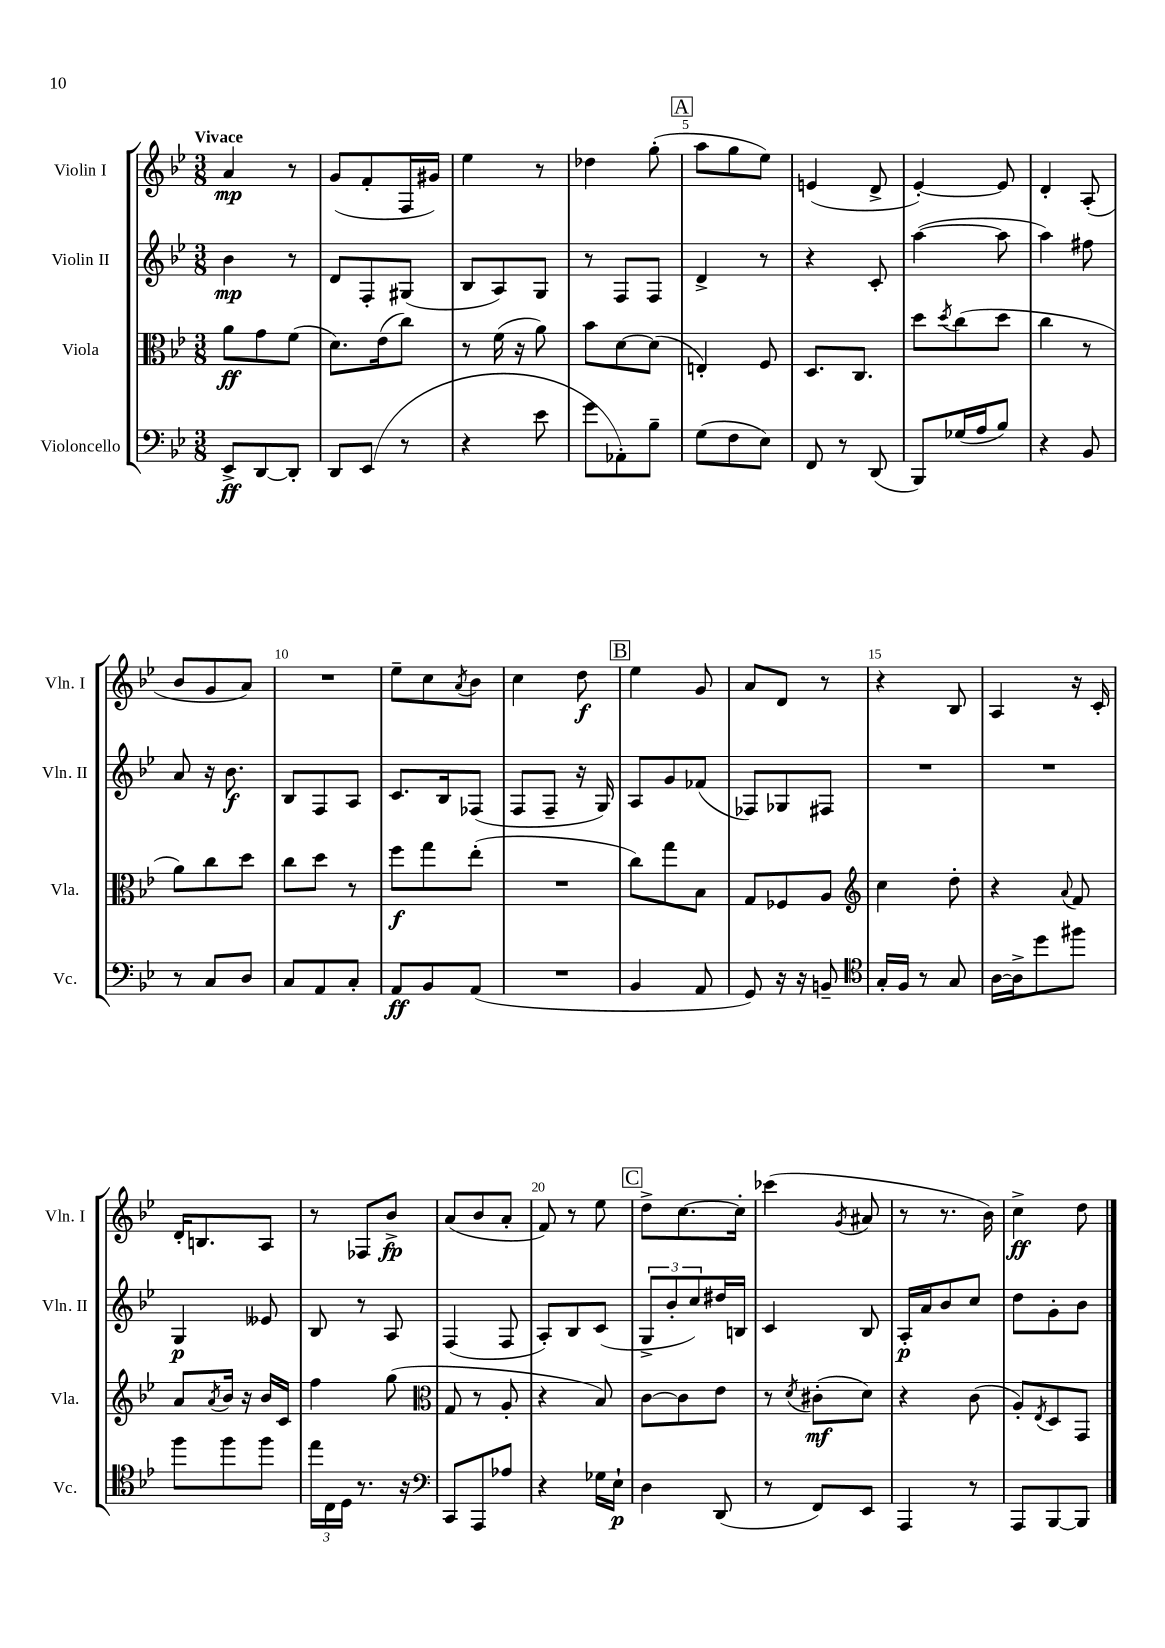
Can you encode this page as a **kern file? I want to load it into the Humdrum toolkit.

**kern	**kern	**kern	**kern
*staff4	*staff3	*staff2	*staff1
*clefF4	*clefC3	*clefG2	*clefG2
*k[b-e-]	*k[b-e-]	*k[b-e-]	*k[b-e-]
*M3/8	*M3/8	*M3/8	*M3/8
8EE-^/L	8a\L	4b-\	4a/
[8DD/	8g\	.	.
8DD'/]J	(8f\J	8r	8r
=	=	=	=
8DD/L	8.d\L)	8d/L	(8g/L
(8EE-/J	.	8F'/	8f'/
.	(16e-\k	.	.
8r	8cc\J)	(8G#/J	16F/L
.	.	.	16g#/JJ)
=	=	=	=
4r	8r	8B-/L	4ee-\
.	(16f\	8A/)	.
.	16r	.	.
8e-\	8a\)	8G/J	8r
=	=	=	=
8g\L	8b-\L	8r	4dd-\
8AA-'\)	[8d\	8F/L	.
8B-~\J	(8d\]J	8F/J	(8gg'\
=	=	=	=
(8G\L	4E'/)	4d^/	8aa\L
8F\	.	.	8gg\
8E-\J)	8F/	8r	8ee-\J)
=	=	=	=
8FF/	8.D/L	4r	(4e/
8r	.	.	.
.	8.C/J	.	.
(8DD/	.	8c'/	8d^/
=	=	=	=
8BBB-/L)	8dd\L	([4aa\	[4e-'/)
.	8qdd/	.	.
(16G-/L	(8cc\	.	.
16A/J	.	.	.
8B-/J)	8dd\J	8aa\]	8e-/]
=	=	=	=
4r	4cc\	4aa\)	4d'/
8BB-/	8r	8ff#\	(8A'/
=	=	=	=
8r	8a\L)	8a/	8b-/L
8C/L	8cc\	16r	8g/
.	.	8.b-\	.
8D/J	8dd\J	.	8a/J)
=	=	=	=
8C/L	8cc\L	8B-/L	4.r
8AA/	8dd\J	8F/	.
8C'/J	8r	8A/J	.
=	=	=	=
8AA/L	8ff\L	8.c/L	8ee-~\L
8BB-/	8gg\	.	8cc\
.	.	16B-/k	.
.	.	.	8qa/
(8AA/J	(8ee-'\J	(8F-/J	8b-\J
=	=	=	=
4.r	4.r	8F/L	4cc\
.	.	8F~/J	.
.	.	16r	8dd\
.	.	16G/)	.
=	=	=	=
4BB-/	8cc\L)	8A/L	4ee-\
.	8gg\	8g/	.
8AA/	8B-\J	(8f-/J	8g/
=	=	=	=
8GG/)	8G/L	8F-/L)	8a/L
16r	8F-/	8G-/	8d/J
16r	.	.	.
8BB~/	8A/J	8F#/J	8r
=	=	=	=
*clefC4	*clefG2	*	*
16G'/LL	4cc\	4.r	4r
16F/JJ	.	.	.
8r	.	.	.
8G/	8dd'\	.	8B-/
=	=	=	=
[16A\LL	4r	4.r	4A/
16A^\]J	.	.	.
8dd\	.	.	.
.	8qqa/	.	.
8ff#\J	8f/	.	16r
.	.	.	16c'/
=	=	=	=
8ff\L	8a/L	4G/	16d'/LK
.	.	.	8.B/
.	8qa/	.	.
8ff\	16b-/Jk	.	.
.	16r	.	.
8ff\J	16b-/LL	8e--/	8A/J
.	16c/JJ	.	.
=	=	=	=
24ee-\LL	4ff\	8B-/	8r
24C\	.	.	.
24D\JJ	.	.	.
8.r	.	8r	8F-/L
.	(8gg\	8A/	8b-^/J
16r	.	.	.
=	=	=	=
*clefF4	*clefC3	*	*
8CC/L	8G/	(4F/	(8a/L
8AAA/	8r	.	8b-/
8A-/J	8A'/	8F/	8a'/J
=	=	=	=
4r	4r	8A'/L)	8f/)
.	.	8B-/	8r
16G-\LL	8B-/)	(8c/J	8ee-\
16E-`\JJ	.	.	.
=	=	=	=
4D\	[8c\L	12G^/L	8dd^\L
.	.	12b-'/	.
.	8c\]	.	[8.cc\
.	.	12cc/)	.
(8DD/	8e-\J	16dd#/L	.
.	.	16B/JJ	16cc'\]Jk
=	=	=	=
8r	8r	4c/	(4ccc-\
.	8qd/	.	.
8FF/L)	(8c#'\L	.	.
.	.	.	8qg/
8EE-/J	8d\J)	8B-/	8a#/
=	=	=	=
4AAA/	4r	16A'/LL	8r
.	.	16a/J	.
.	.	8b-/	8.r
8r	(8c\	8cc/J	.
.	.	.	16b-\)
=	=	=	=
8AAA/L	8A'/L)	8dd\L	4cc^\
.	8qE-/	.	.
[8BBB-/	8D/	8g'\	.
8BBB-/]J	8GG/J	8b-\J	8dd\
==	==	==	==
*-	*-	*-	*-
